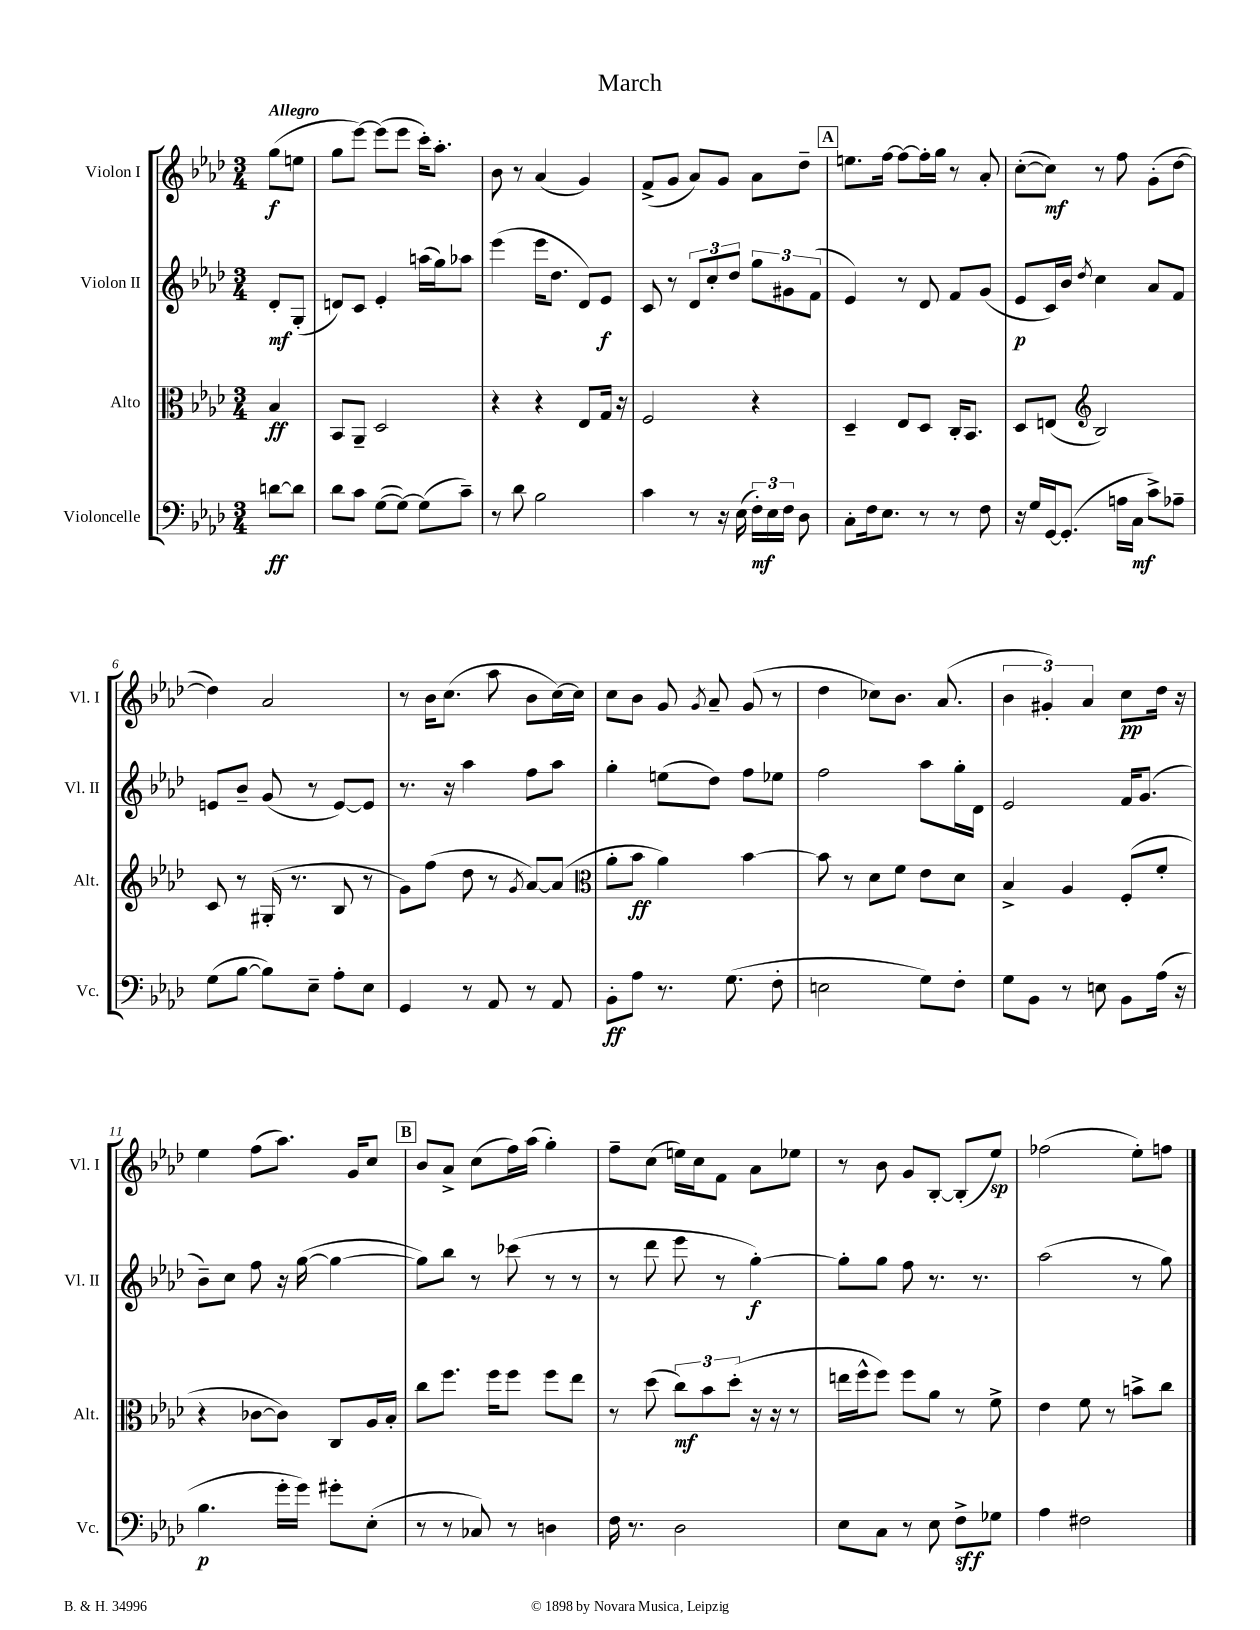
\header { title = "March" }
<<
\new StaffGroup <<
\new Staff = "s0" \with { instrumentName = "Violon I" shortInstrumentName = "Vl. I" } {
    \clef treble \key aes \major \numericTimeSignature \time 3/4 \partial 4 \tempo "Allegro"
    \autoBeamOff g''8[\f( e''8] |
    g''8[ ees'''8]~) ees'''8[( ees'''8] c'''16[-.) aes''8.]-. |
    bes'8 r8 aes'4( g'4) |
    f'8[->( g'8] aes'8[) g'8] aes'8[ des''8]-- |
    \mark \markup { \box "A" } e''8.[ f''16]~ f''8[~ f''16-. g''16] r8 aes'8-. |
    c''8[~-.( c''8]\mf) r8 f''8 g'8[-.( des''8]~ |
    des''4) aes'2 |
    r8 bes'16[ c''8.]( aes''8 bes'8[ c''16~) c''16] |
    c''8[ bes'8] g'8 \acciaccatura { g'8 } aes'8-- g'8( r8 |
    des''4 ces''8[) bes'8.] aes'8.( |
    \tuplet 3/2 { bes'4 gis'4-.) aes'4 } c''8[\pp des''16] r16 |
    ees''4 f''8[( aes''8.]) g'16[ c''8] |
    \mark \markup { \box "B" } bes'8[ aes'8]-> c''8[( f''16) aes''16]( g''4-.) |
    f''8[-- c''8]( e''16[) c''16 f'8] aes'8[ ees''8] |
    r8 bes'8 g'8[ bes8]~-. bes8[-.( ees''8]\sp) |
    fes''2( ees''8[-.) f''8] \bar "|." |
}
\new Staff = "s1" \with { instrumentName = "Violon II" shortInstrumentName = "Vl. II" } {
    \clef treble \key aes \major \numericTimeSignature \time 3/4 \partial 4
    \autoBeamOff des'8[-.\mf g8]-.( |
    d'8[) c'8] ees'4-. a''16[( g''16) aes''8] |
    ees'''4( ees'''16[ des''8.] des'8[) ees'8]\f |
    c'8 r8 \tuplet 3/2 { des'8[ c''8-. des''8] } \tuplet 3/2 { g''8[ gis'8 f'8]( } |
    \mark \markup { \box "A" } ees'4) r8 des'8 f'8[ g'8]( |
    ees'8[\p c'16) bes'16] \acciaccatura { des''8 } c''4 aes'8[ f'8] |
    e'8[ bes'8]-- g'8( r8 e'8[~) e'8] |
    r8. r16 aes''4 f''8[ aes''8] |
    g''4-. e''8[( des''8]) f''8[ ees''8] |
    f''2 aes''8[ g''16-. des'16] |
    ees'2 f'16[ g'8.]( |
    bes'8[--) c''8] f''8 r16 g''16~( g''4~ |
    \mark \markup { \box "B" } g''8[) bes''8] r8 ces'''8( r8 r8 |
    r8 des'''8 ees'''8 r8 g''4~-.\f) |
    g''8[-. g''8] f''8 r8. r8. |
    aes''2( r8 g''8) \bar "|." |
}
\new Staff = "s2" \with { instrumentName = "Alto" shortInstrumentName = "Alt." } {
    \clef alto \key aes \major \numericTimeSignature \time 3/4 \partial 4
    \autoBeamOff bes4\ff |
    bes,8[ aes,8]-- des2 |
    r4 r4 ees8[ g16] r16 |
    f2 r4 |
    \mark \markup { \box "A" } des4-- ees8[ des8] c16[-. bes,8.] |
    des8[ e8]( \clef treble bes2) |
    c'8 r8 gis16-.( r8. bes8 r8 |
    g'8[) f''8]( des''8 r8 \acciaccatura { g'8 } aes'8[~) aes'8]( |
    \clef alto aes'8[-. bes'8]\ff aes'4) bes'4~ |
    bes'8 r8 des'8[ f'8] ees'8[ des'8] |
    bes4-> aes4 f8[-.( f'8]-. |
    r4 ces'8[~ ces'8]) c8[ aes16 bes16]-. |
    \mark \markup { \box "B" } c''8[ f''8.] f''16[ f''8] f''8[ ees''8] |
    r8 des''8( \tuplet 3/2 { c''8[\mf) bes'8 des''8]-.( } r16 r16 r8 |
    e''16[ f''16-^ f''8]) f''8[ aes'8] r8 f'8-> |
    ees'4 f'8 r8 b'8[-> c''8] \bar "|." |
}
\new Staff = "s3" \with { instrumentName = "Violoncelle" shortInstrumentName = "Vc." } {
    \clef bass \key aes \major \numericTimeSignature \time 3/4 \partial 4
    \autoBeamOff d'8[~\ff d'8] |
    des'8[ c'8] g8[~( g8]~) g8[( c'8]--) |
    r8 des'8 bes2 |
    c'4 r8 r16 ees16( \tuplet 3/2 { f16[-.\mf) ees16 f16] } des8 |
    \mark \markup { \box "A" } c8[-. f16 ees8.] r8 r8 f8 |
    r16 g16[ g,16~ g,8.]-.( a16[ c16]\mf c'8[->) aes8]-- |
    g8[( bes8]~ bes8[) ees8]-- aes8[-. ees8] |
    g,4 r8 aes,8 r8 aes,8 |
    bes,8[-.\ff aes8] r8. g8.( f8-. |
    e2 g8[) f8]-. |
    g8[ bes,8] r8 e8 bes,8[ aes16]( r16 |
    bes4.\p g'16[-. g'16]) gis'8[-. ees8]-.( |
    \mark \markup { \box "B" } r8 r8 ces8) r8 d4 |
    f16 r8. des2 |
    ees8[ c8] r8 ees8 f8[->\sff ges8] |
    aes4 fis2 \bar "|." |
}
>>
>>
